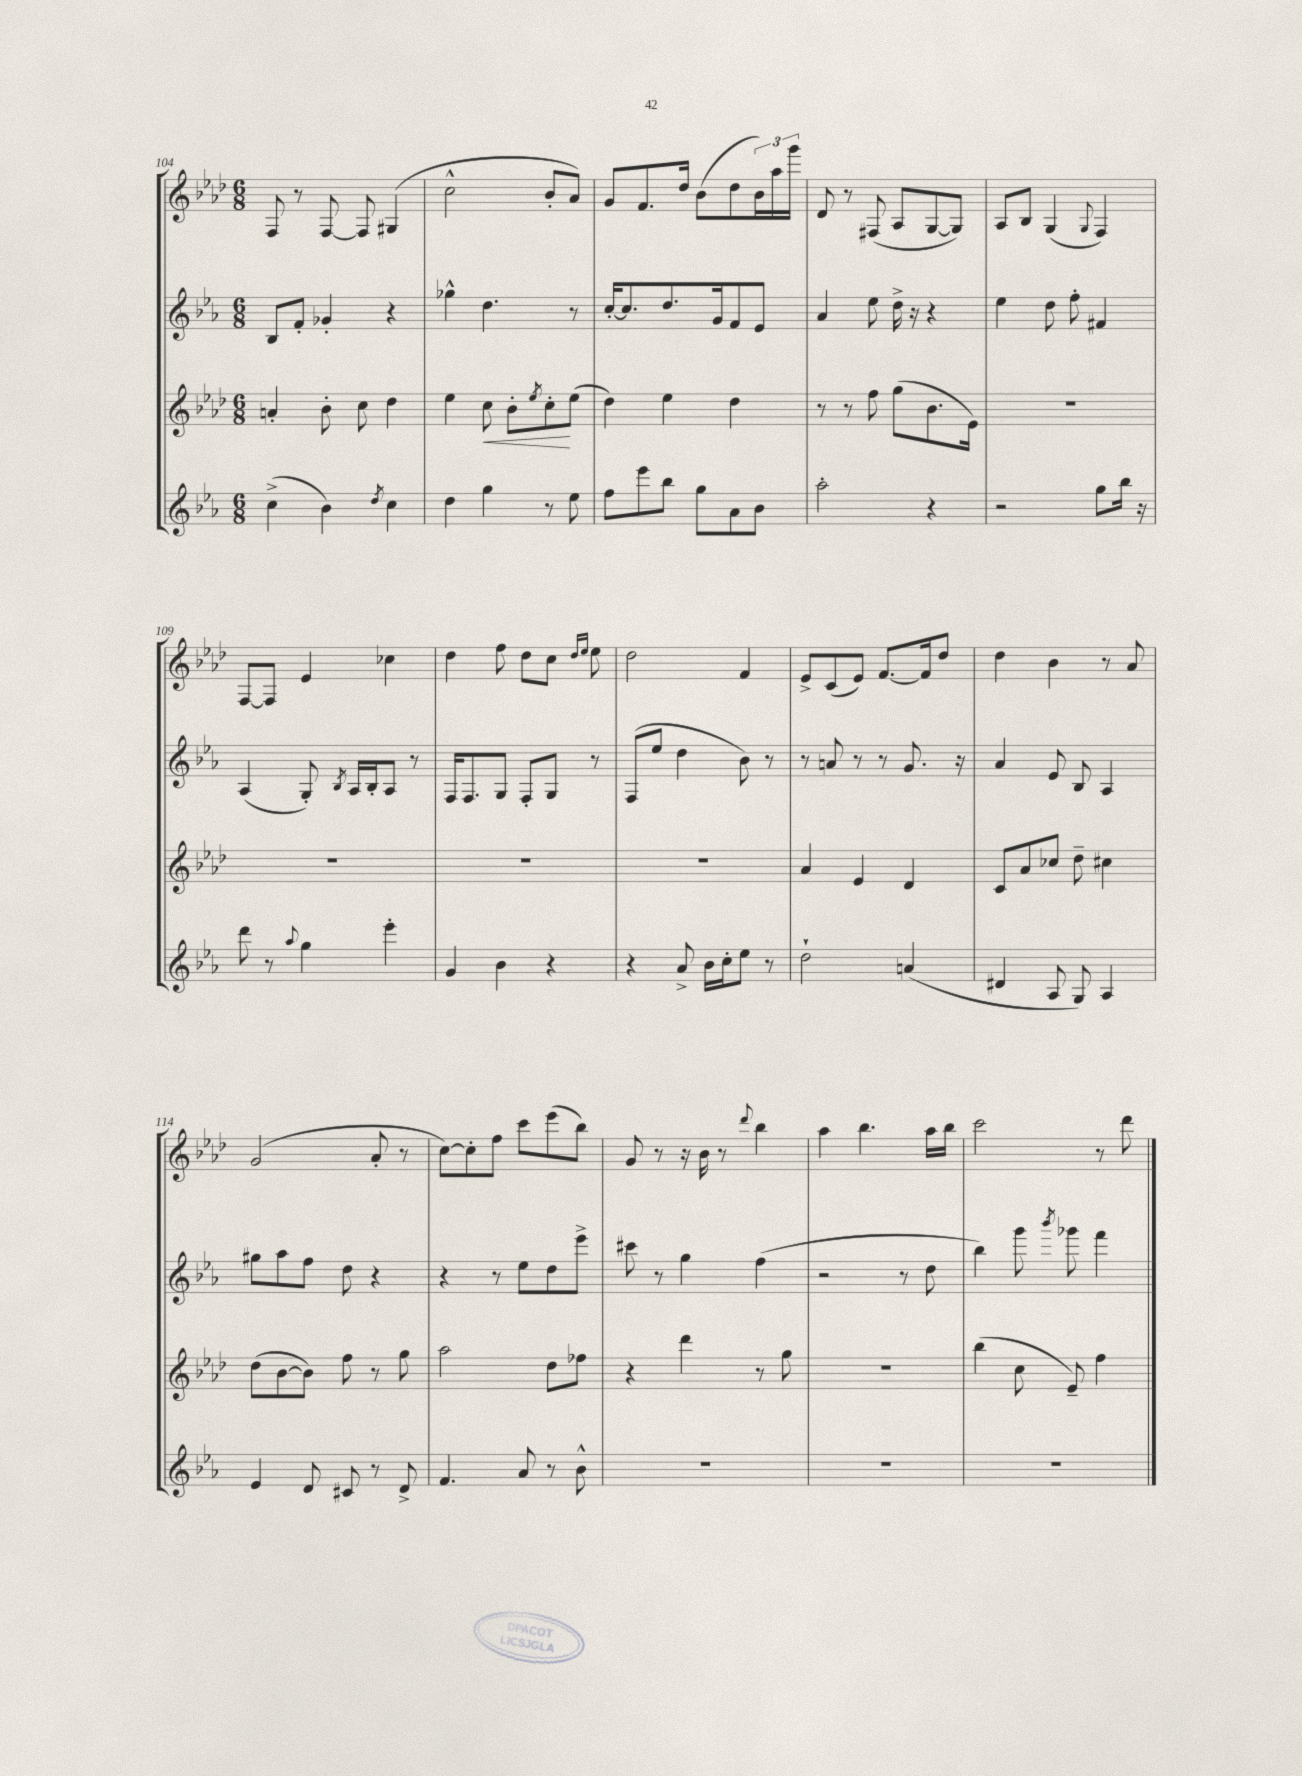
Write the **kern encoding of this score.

**kern	**kern	**dynam	**kern	**kern
*part4	*part3	*part3	*part2	*part1
*staff4	*staff3	*staff3	*staff2	*staff1
*clefG2	*clefG2	*	*clefG2	*clefG2
*k[b-e-a-]	*k[b-e-a-d-]	*	*k[b-e-a-]	*k[b-e-a-d-]
*M6/8	*M6/8	*	*M6/8	*M6/8
=104	=104	=104	=104	=104
(4cc^\	4an'/	.	8B-/L	8F/
.	.	.	8f'/J	8r
4b-\)	8b-'\	.	4g-X'/	[8F/
.	8cc\	.	.	8F/]
8qdd/	.	.	.	.
4cc\	4dd-\	.	4r	(4G#X/
=105	=105	=105	=105	=105
4dd\	4ee-\	.	4gg-X^^\	2cc^^\
!	!	!LO:HP:b	!	!
4gg\	8cc\	<	4.dd\	.
.	8b-'\L	.	.	.
.	8qee-/	.	.	.
8r	8cc'\	.	.	8b-'/L
8ee-\	(8ee-\J	[	8r	8a-/J)
=106	=106	=106	=106	=106
8ff\L	4dd-\)	.	[16cc'/KL	8g/L
.	.	.	8.cc/]	.
8eee-\	.	.	.	8.f/
8bb-\J	4ee-\	.	8.dd/	.
.	.	.	.	16dd-/Jk
8gg\L	.	.	.	(8b-\L
.	.	.	16g/k	.
8a-\	4dd-\	.	8f/	8dd-\
8b-\J	.	.	8e-/J	24b-\L)
.	.	.	.	24aa-\
.	.	.	.	24ggg\JJ
=107	=107	=107	=107	=107
2aa-'\	8r	.	4a-/	8d-/
.	8r	.	.	8r
.	8ff\	.	8ee-\	(8F#X/
.	(8gg\L	.	16dd^\	8A-/L
.	.	.	16r	.
4r	8.b-\	.	4r	[8G/
.	.	.	.	8G/J])
.	16e-\Jk)	.	.	.
=108	=108	=108	=108	=108
2r	2.r	.	4ee-\	8A-/L
.	.	.	.	8B-/J
.	.	.	8dd\	(4G/
.	.	.	8ff'\	.
.	.	.	.	8qqG/
8gg\L	.	.	4f#X/	4F/)
16bb-\Jk	.	.	.	.
16r	.	.	.	.
!!LO:LB:g=z
=109	=109	=109	=109	=109
8ddd\	2.r	.	(4A-/	[8F/L
8r	.	.	.	8F/J]
8qqaa-/	.	.	.	.
4gg\	.	.	8G'/)	4e-/
.	.	.	8qB-/	.
.	.	.	16A-/LL	.
.	.	.	16B-'/J	.
4eee-'\	.	.	8A-/J	4cc-X\
.	.	.	8r	.
=110	=110	=110	=110	=110
4g/	2.r	.	16F/KL	4dd-\
.	.	.	8.F/	.
4b-\	.	.	8G/J	8ff\
.	.	.	8F'/L	8dd-\L
4r	.	.	8G/J	8cc\J
.	.	.	.	16qqdd-/LL
.	.	.	.	16qqee-/JJ
.	.	.	8r	8ee-\
=111	=111	=111	=111	=111
4r	2.r	.	(8F/L	2dd-\
.	.	.	8ee-/J	.
8a-^/	.	.	4dd\	.
16b-\LL	.	.	.	.
16cc'\J	.	.	.	.
8ee-\J	.	.	8b-\)	4f/
8r	.	.	8r	.
=112	=112	=112	=112	=112
2dd`\	4a-/	.	8r	8e-^/L
.	.	.	8an/	(8c/
.	4e-/	.	8r	8e-/J)
.	.	.	8r	[8.f/L
(4an/	4d-/	.	8.g/	.
.	.	.	.	16f/k]
.	.	.	.	8dd-/J
.	.	.	16r	.
=113	=113	=113	=113	=113
4d#X/	8c/L	.	4a-/	4dd-\
.	8a-/	.	.	.
8A-/	8cc-X/J	.	8e-/	4b-\
8G/)	8dd-~\	.	8B-/	.
4A-/	4cc#X\	.	4A-/	8r
.	.	.	.	8a-/
!!LO:LB:g=z
=114	=114	=114	=114	=114
4e-/	(8dd-\L	.	8gg#X\L	(2g/
.	[8b-\	.	8aa-\	.
8d/	8b-\J])	.	8ff\J	.
8c#X/	8ff\	.	8dd\	.
8r	8r	.	4r	8a-'/
8d^/	8gg\	.	.	8r
=115	=115	=115	=115	=115
4.f/	2aa-\	.	4r	[8cc\L)
.	.	.	.	8cc'\]
.	.	.	8r	8ff\J
8a-/	.	.	8ee-\L	8ccc\L
8r	8dd-\L	.	8dd\	(8eee-\
8b-^^\	8ff-X\J	.	8eee-^\J	8bb-\J)
=116	=116	=116	=116	=116
2.r	4r	.	8ccc#X\	8g/
.	.	.	8r	8r
.	4ddd-\	.	4gg\	16r
.	.	.	.	16b-\
.	.	.	.	8r
.	.	.	.	8qqddd-/
.	8r	.	(4ff\	4bb-\
.	8gg\	.	.	.
=117	=117	=117	=117	=117
2.r	2.r	.	2r	4aa-\
.	.	.	.	4.bb-\
.	.	.	8r	.
.	.	.	8dd\	16aa-\LL
.	.	.	.	16bb-\JJ
=118	=118	=118	=118	=118
2.r	(4bb-\	.	4bb-\)	2ccc\
.	8cc\	.	8ggg\	.
.	.	.	8qbbb-/	.
.	8e-~/)	.	8ggg-X\	.
.	4ff\	.	4fff\	8r
.	.	.	.	8ddd-\
==	==	==	==	==
*-	*-	*-	*-	*-
